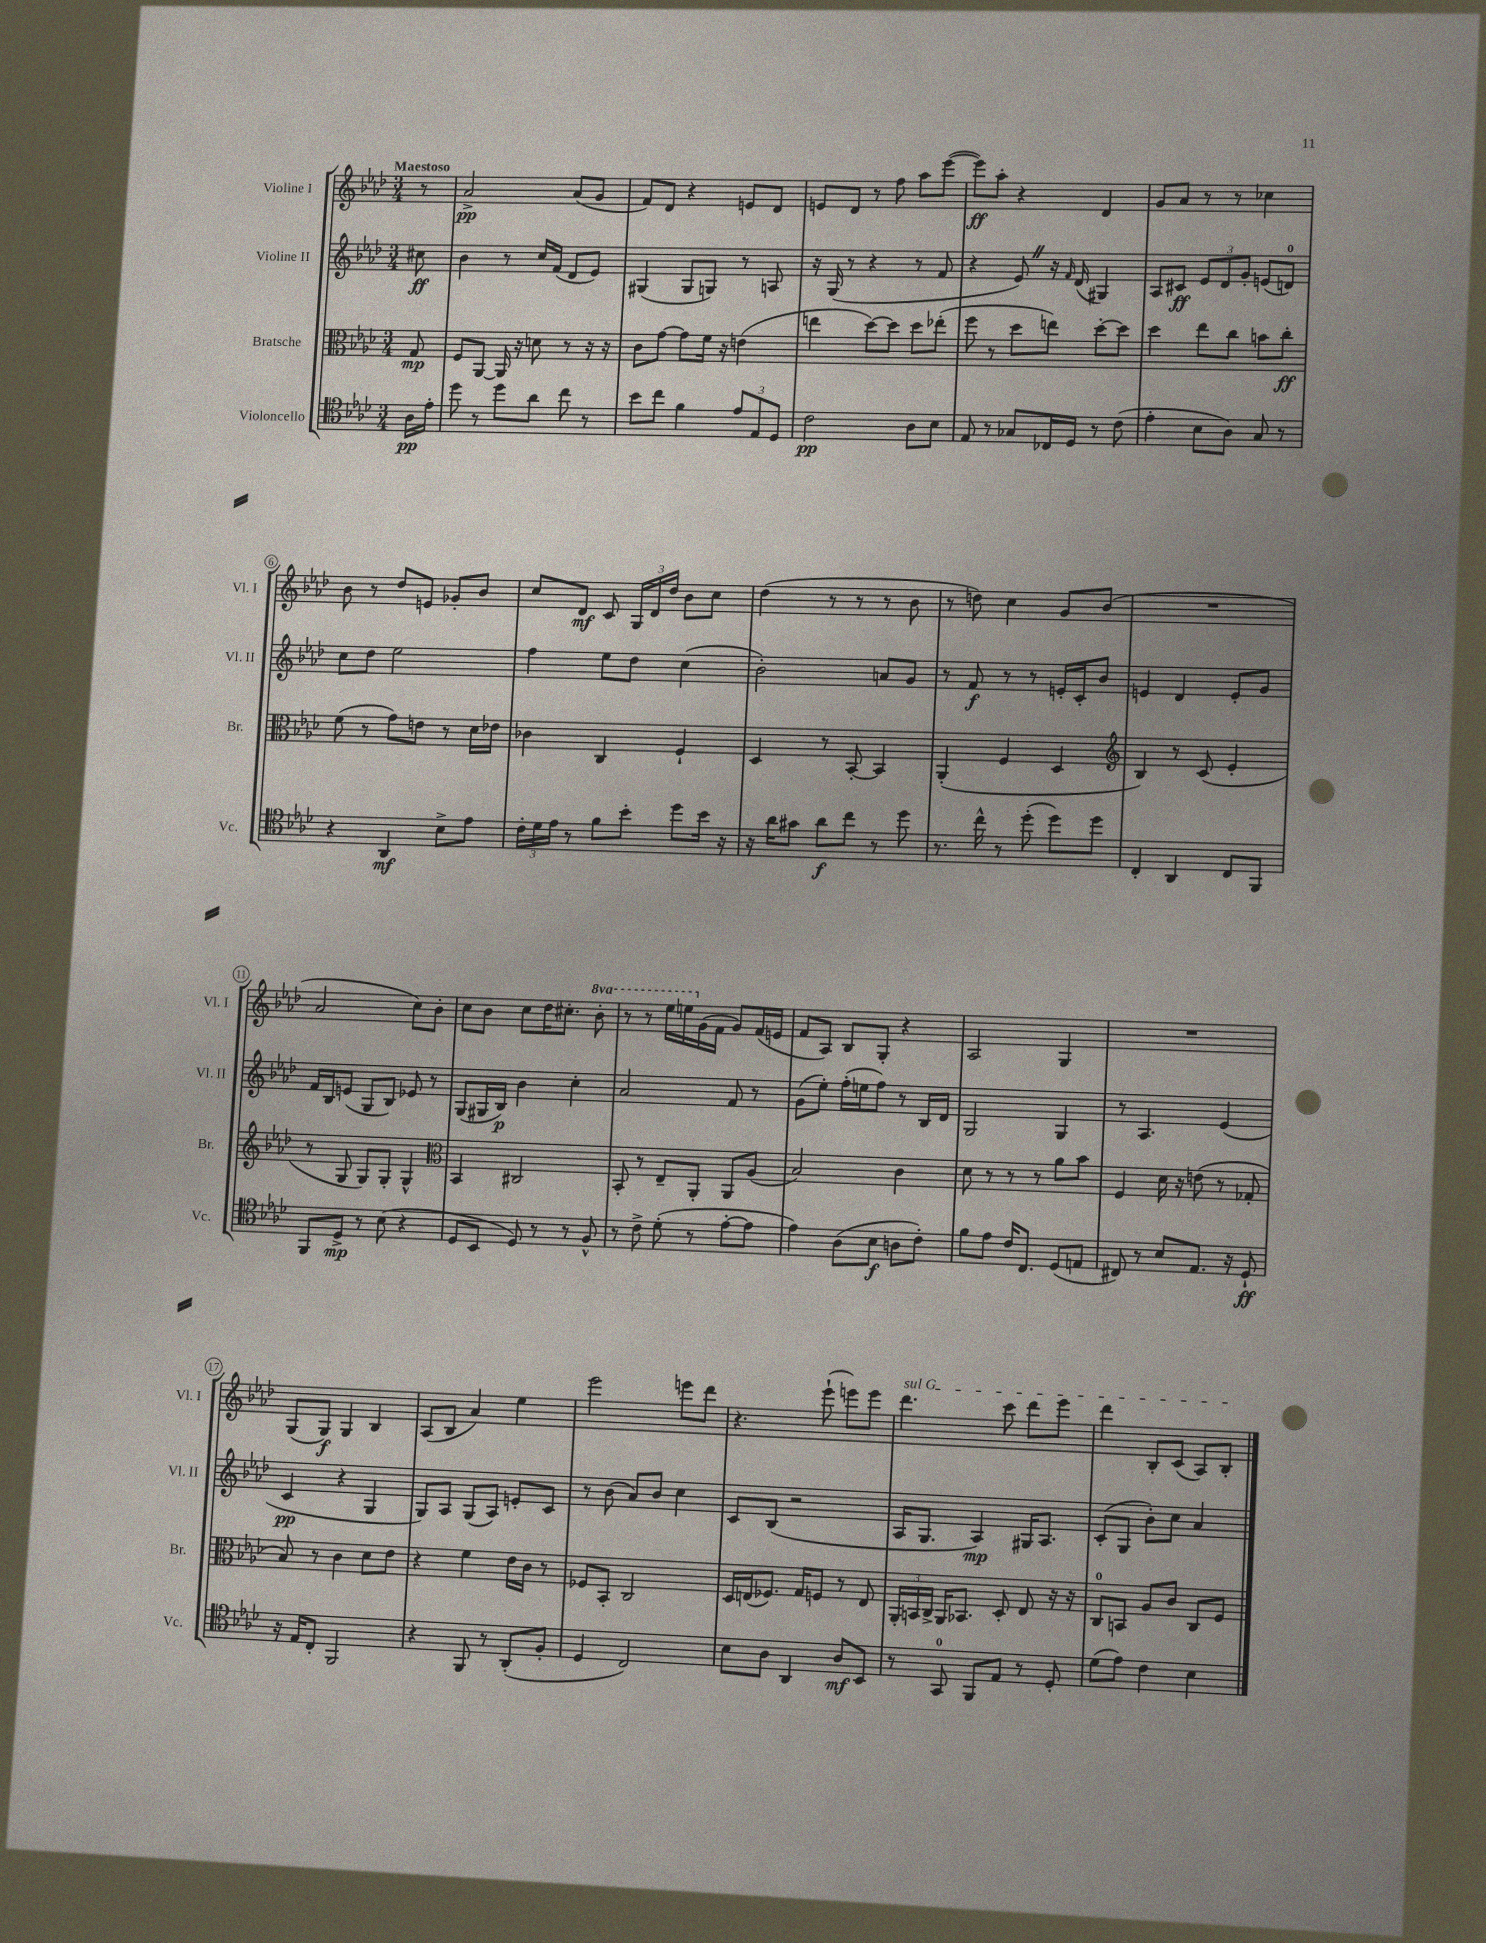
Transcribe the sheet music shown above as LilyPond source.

<<
\new StaffGroup <<
\new Staff = "s0" \with { instrumentName = "Violine I" shortInstrumentName = "Vl. I" } {
    \clef treble \key aes \major \numericTimeSignature \time 3/4 \set Staff.ottavationMarkups = #ottavation-simple-ordinals \partial 8 \tempo "Maestoso"
    \autoBeamOff r8 |
    aes'2->\pp aes'8[( g'8] |
    f'8[) des'8] r4 e'8[ des'8] |
    e'8[ des'8] r8 f''8 aes''8[ ees'''8]~( |
    ees'''8[\ff) aes''8]-. r4 des'4 |
    g'8[ aes'8] r8 r8 ces''4 |
    bes'8 r8 des''8[ e'8] ges'8[-. bes'8] |
    c''8[ des'8]\mf c'8 \tuplet 3/2 { g16[ des'16 des''16] } bes'8[ c''8] |
    des''4( r8 r8 r8 bes'8 |
    r8 d''8) c''4 g'8[ bes'8]( |
    R2. |
    aes'2 c''8[) bes'8]-. |
    c''8[ bes'8] c''8[ des''16 cis''8.]-. \ottava #1 bes''8-. |
    r8 r8 ees'''16[ e'''16 \ottava #0 g'16( f'16] g'8[) f'16( e'16] |
    f'8[ aes8]) bes8[ g8]-. r4 |
    aes2 g4 |
    R2. |
    g8[( g8]\f) g4 bes4 |
    aes8[( bes8] aes'4) ees''4 |
    ees'''2 e'''8[ des'''8] |
    r4. ees'''8-!( e'''8[) e'''8] |
    \once \override TextSpanner.bound-details.left.text = \markup { \italic "sul G" } des'''4.\startTextSpan c'''8 des'''8[ ees'''8] |
    des'''4 bes8[-. c'8]( aes8[) bes8]-.\stopTextSpan \bar "|." |
}
\new Staff = "s1" \with { instrumentName = "Violine II" shortInstrumentName = "Vl. II" } {
    \clef treble \key aes \major \numericTimeSignature \time 3/4 \partial 8
    \autoBeamOff cis''8\ff |
    bes'4 r8 c''16[ f'16]( des'8[ ees'8]) |
    gis4( gis8[ g8]) r8 a8 |
    r16 g16( r8 r4 r8 f'8 |
    r4 ees'8) \once \override BreathingSign.text = \markup { \musicglyph "scripts.caesura.straight" } \breathe r16 \grace { f'16 } des'16( gis4) |
    aes8[ cis'8]\ff \tuplet 3/2 { ees'8[ des'8 g'8]-. } e'8[( d'8]-0) |
    c''8[ des''8] ees''2 |
    f''4 ees''8[ des''8] c''4( |
    bes'2-.) a'8[ g'8] |
    r8 f'8\f r8 r8 e'16[-. c'16-. bes'8] |
    e'4 des'4 e'8[-. g'8] |
    f'16[ bes16 e'8]( g8[ bes8]) ees'8 r8 |
    g8[( gis16 bes16]\p) bes'4 c''4-. |
    aes'2 f'8 r8 |
    g'8[( ees''8]-.) f''16[-.( e''16 f''8]) r8 bes16[ des'16] |
    g2 g4 |
    r8 aes4. ees'4( |
    c'4\pp r4 g4 |
    g8[) aes8] g8[( aes8]) e'8[-. c'8] |
    r8 bes'8( aes'8[) bes'8] c''4 |
    c'8[ bes8]( r2 |
    aes16[ g8.] aes4\mp) gis16[ aes8.] |
    c'8[-.( g8] bes'8[-.) c''8] aes'4 \bar "|." |
}
\new Staff = "s2" \with { instrumentName = "Bratsche" shortInstrumentName = "Br." } {
    \clef alto \key aes \major \numericTimeSignature \time 3/4 \partial 8
    \autoBeamOff g8\mp |
    f8[ aes,8]~ aes,16 r16 d'8 r8 r16 r16 |
    c'8[ g'8]~ g'8[ f'16] r16 e'4( |
    e''4 des''8[~) des''8] des''8[ ees''8]-.( |
    f''8 r8 des''8[ e''8]) des''8[~-. des''8] |
    des''4 ees''8[ c''8] b'8[ c''8]-.\ff |
    f'8( r8 g'8[) e'8] r8 des'16[ ees'16] |
    ces'4 c4 f4-! |
    des4 r8 bes,8~-. bes,4 |
    aes,4-.( f4 des4 |
    \clef treble bes4) r8 c'8( ees'4-. |
    r8 g8 g8[) g8]-. g4-^ |
    \clef alto bes,4 cis2 |
    bes,8-. r8 ees8[-- aes,8]-. aes,8[ aes8]( |
    bes2) c'4 |
    des'8 r8 r8 r8 aes'8[ bes'8] |
    f4 des'16 r16 e'8( r8 ges8-. |
    bes8) r8 c'4 des'8[ ees'8] |
    r4 f'4 ees'16[ c'16] r8 |
    fes8[ bes,8]-. c2 |
    des16[ e16( fes8.]) g16[ f8] r8 e8 |
    \tuplet 3/2 { aes,16[-. b,16 c16]-> } aes,16[ bes,8.] des8-. ees8 r16 r16 |
    c8[-0 b,8] aes8[ c'8] c8[ f8] \bar "|." |
}
\new Staff = "s3" \with { instrumentName = "Violoncello" shortInstrumentName = "Vc." } {
    \clef tenor \key aes \major \numericTimeSignature \time 3/4 \partial 8
    \autoBeamOff aes16[\pp ees'16]-. |
    des''8 r8 des''8[ aes'8] c''8 r8 |
    bes'8[ c''8] f'4 \tuplet 3/2 { ees'8[ ees8 des8] } |
    c'2\pp aes8[ bes8] |
    ees8 r8 ges8[ ces16 des16] r8 c'8( |
    ees'4-. bes8[ aes8]) g8 r8 |
    r4 aes,4\mf bes8[-> ees'8] |
    \tuplet 3/2 { c'16[-. des'16 ees'16] } r8 f'8[ bes'8]-. des''8[ bes'16] r16 |
    r16 aes'16[ gis'8] aes'8[\f c''8] r8 des''8 |
    r8. c''16-^ r8 des''8-.( des''8[) des''8] |
    c4-. aes,4 c8[ f,8] |
    f,8[ des8]->\mp r8 bes8( r4 |
    des8[ bes,8] des8) r8 r8 f8-^ |
    r8 c'8-> des'8-.( r8 ees'8[~-. ees'8] |
    ees'4) aes8[( bes8]\f a8[ c'8]-.) |
    f'8[ ees'8] c'16[ c8.] des8[( e8] |
    cis8) r8 bes8[ ees8.] r16 des8-!\ff |
    r16 ees16[ c8]-. f,2 |
    r4 f,8 r8 aes,8[-.( f8]-. |
    des4 c2) |
    bes8[ aes8] aes,4 aes8[\mf bes,8] |
    r8 g,8-0 f,8[ ees8] r8 des8-. |
    des'8[( ees'8]) c'4 bes4 \bar "|." |
}
>>
>>
\layout { \context { \Score \override BarNumber.stencil = #(make-stencil-circler 0.1 0.3 ly:text-interface::print) } }
